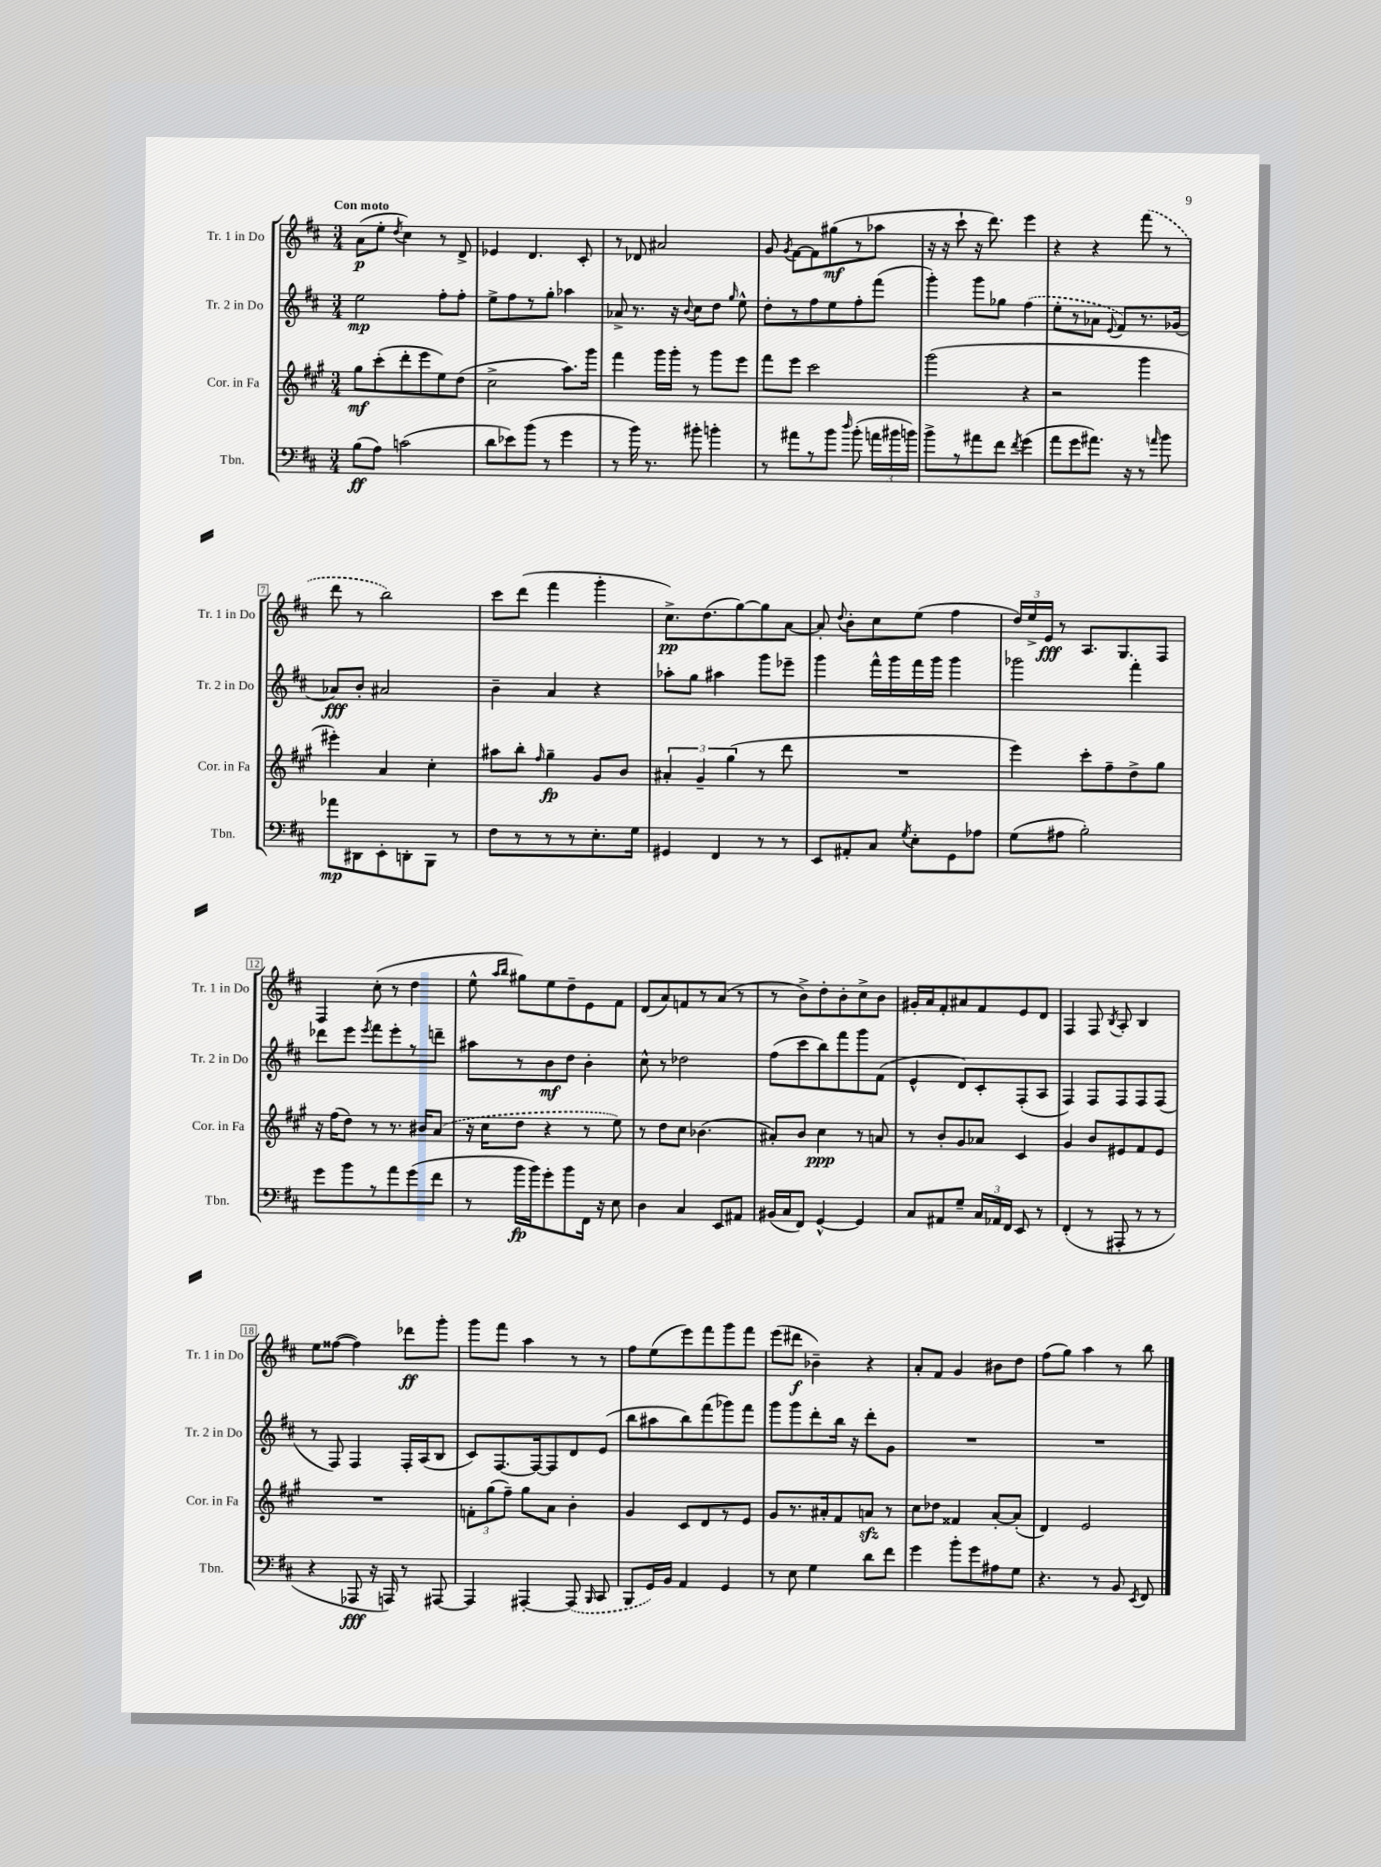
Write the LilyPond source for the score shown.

<<
\new StaffGroup <<
\new Staff = "s0" \with { instrumentName = "Tr. 1 in Do" shortInstrumentName = "Tr. 1 in Do" } {
    \clef treble \key d \major \numericTimeSignature \time 3/4 \tempo "Con moto"
    \autoBeamOff a'8[\p( e''8]-. \acciaccatura { d''8 } cis''4) r8 d'8-> |
    ees'4 d'4. cis'8-. |
    r8 des'8 ais'2 |
    g'8 \acciaccatura { g'8 } fis'8[~ fis'8 gis''8\mf( r8 aes''8] |
    r16 r16 cis'''8-! r16 d'''8.) e'''4 |
    r4 r4 \once \slurDashed fis'''8( r8 |
    d'''8 r8 b''2) |
    cis'''8[ d'''8]( fis'''4 g'''4-. |
    cis''8.[->\pp) d''8.( g''8~) g''8 a'8]~ |
    a'8-. \appoggiatura { d''8 } b'8[-. cis''8 e''8]( fis''4 |
    \tuplet 3/2 { d''16[) e''16-> e'16]\fff } r8 a8.[ g8. fis8] |
    fis4 cis''8-.( r8 d''4 |
    e''8-^ \grace { a''16[ b''16] } gis''8[) e''8 d''8-- e'8 fis'8] |
    d'8[( a'8) f'8 r8 a'8]( r8 |
    r8 b'8[->) d''8-. b'8-. cis''8-> b'8] |
    gis'16[-. a'16 fis'8-. ais'8 fis'8 e'8 d'8] |
    fis4 fis8 \acciaccatura { b8 } a8-. b4 |
    e''8[ fisis''8]~( fisis''4) des'''8[\ff g'''8]-. |
    g'''8[ fis'''8] a''4 r8 r8 |
    fis''8[ e''8( e'''8) fis'''8 g'''8 fis'''8] |
    e'''8[( dis'''8]\f bes'4--) r4 |
    a'8[-. fis'8] g'4 bis'8[ d''8] |
    fis''8[( g''8]) a''4 r8 b''8 \bar "|." |
}
\new Staff = "s1" \with { instrumentName = "Tr. 2 in Do" shortInstrumentName = "Tr. 2 in Do" } {
    \clef treble \key d \major \numericTimeSignature \time 3/4
    \autoBeamOff e''2\mp fis''8[-. fis''8]-. |
    e''8[-> fis''8 r8 g''8]-. aes''4 |
    aes'8-> r8. r16 \appoggiatura { b'8 } cis''8[ d''8] \grace { g''16 } e''8-^ |
    d''8[-. r8 fis''8 e''8 fis''8-. fis'''8]( |
    g'''4-.) g'''8[ ges''8] \once \slurDashed fis''4( |
    e''8[-. r8 aes'8] \appoggiatura { e'8 } fis'8[) r8. ges'16]( |
    aes'8[\fff) b'8]-. ais'2 |
    b'4-- a'4 r4 |
    aes''8[-. g''8] ais''4 g'''8[ ees'''8]-- |
    g'''4 fis'''16[-^ g'''16 fis'''16 g'''16] g'''4 |
    ges'''2 fis'''4-. |
    des'''8[ e'''8] \acciaccatura { e'''8 } fis'''8[ e'''8-. r8 d'''8]-- |
    ais''8[ r8 b'8\mf d''8] b'4-. |
    cis''8-^ r8 des''2 |
    fis''8[( cis'''8 b''8) fis'''8 g'''8 fis'8]( |
    e'4-^ d'8[) cis'8-. fis8-.( a8] |
    fis4) fis8[ fis8 fis8 fis8]( |
    r8 fis8) fis4 fis16[-. a16( b8] |
    cis'8[) fis8.~ fis16~ fis8 d'8 e'8]( |
    b''8[ ais''8 b''8) fis'''8( ges'''8) fis'''8] |
    g'''8[ g'''8 d'''8-. b''16] r16 d'''8[-. g'8] |
    R2. |
    R2. \bar "|." |
}
\new Staff = "s2" \with { instrumentName = "Cor. in Fa" shortInstrumentName = "Cor. in Fa" } {
    \clef treble \key a \major \numericTimeSignature \time 3/4
    \autoBeamOff gis''8[\mf cis'''8-.( d'''8-. e'''8 e''8) d''8]( |
    cis''2-> a''8.[) gis'''16] |
    fis'''4 gis'''16[ gis'''16]-. r8 gis'''8[ e'''8] |
    fis'''8[ e'''8] cis'''2 |
    gis'''2( r4 |
    r2 gis'''4 |
    eis'''4-.) a'4 cis''4-. |
    ais''8[ b''8]-. \grace { fis''16 } gis''4--\fp gis'8[ b'8] |
    \tuplet 3/2 { ais'4-. gis'4-- gis''4( } r8 d'''8 |
    R2. |
    e'''4) cis'''8[-. fis''8-- d''8-> gis''8] |
    r16 fis''16[( d''8]) r8 r8. bis'16[ \once \slurDashed a'8]( |
    r16 cis''16[ d''8] r4 r8 e''8) |
    r8 d''8[ cis''8] bes'4.( |
    ais'8[-.) b'8] cis''4\ppp r8 a'8 |
    r8 b'8[-. gis'8 aes'8] cis'4 |
    gis'4 b'8[ eis'8 fis'8 eis'8] |
    R2. |
    \tuplet 3/2 { f'8[-. gis''8( fis''8]--) } gis''8[ a'8] b'4-. |
    gis'4 cis'8[ d'8 r8 e'8] |
    gis'8[ r8. ais'16-. fis'8 a'8]\sfz r8 |
    cis''8[ des''8] fisis'4 a'8[~-. a'8]-.( |
    d'4) e'2 \bar "|." |
}
\new Staff = "s3" \with { instrumentName = "Tbn." shortInstrumentName = "Tbn." } {
    \clef bass \key d \major \numericTimeSignature \time 3/4
    \autoBeamOff b8[\ff( a8]) c'2( |
    d'8[ ees'8) b'8]( r8 g'4 |
    r8 b'16) r8. bis'8-. b'4-. |
    r8 ais'8[ r8 b'8] \grace { d''16 } b'8-.( \tuplet 3/2 { a'16[ bis'16 b'16]) } |
    b'8[-> r8 ais'8 fis'8] \acciaccatura { fis'8 } g'4( |
    a'8[ g'8 ais'8.]) r16 r8 \grace { a'16 } b'8 |
    aes'8[\mp dis,8 e,8-. d,8-. b,,8] r8 |
    fis8[ r8 r8 r8 e8.-. g16] |
    gis,4 fis,4 r8 r8 |
    e,8[ ais,8-. cis8] \acciaccatura { g8 } e8[-. g,8 aes8] |
    g8[( ais8] b2-.) |
    g'8[ b'8 r8 a'8 g'8( fis'8] |
    r8 b'16[\fp b'16) g'8-. b'8 fis,16] r16 e8 |
    d4 cis4 e,8[ ais,8] |
    bis,16[( cis16 fis,8]) g,4~-^ g,4 |
    cis8[ ais,8 g8]-- \tuplet 3/2 { cis16[ aes,16 fis,16] } e,8 r8 |
    fis,4-.( r8 ais,,8-. r8 r8 |
    r4 aes,,8\fff r16 a,,16) r8 ais,,8~ |
    ais,,4 ais,,4~-. \once \slurDashed ais,,8( \grace { b,,16 } cis,8 |
    b,,8[ g,16) b,16] a,4 g,4 |
    r8 e8 g4 d'8[ fis'8] |
    g'4 b'8[-. g'8 ais8 g8] |
    r4. r8 b,8 \acciaccatura { e,8 } fis,8 \bar "|." |
}
>>
>>
\layout { \context { \Score \override BarNumber.stencil = #(make-stencil-boxer 0.1 0.3 ly:text-interface::print) } }
